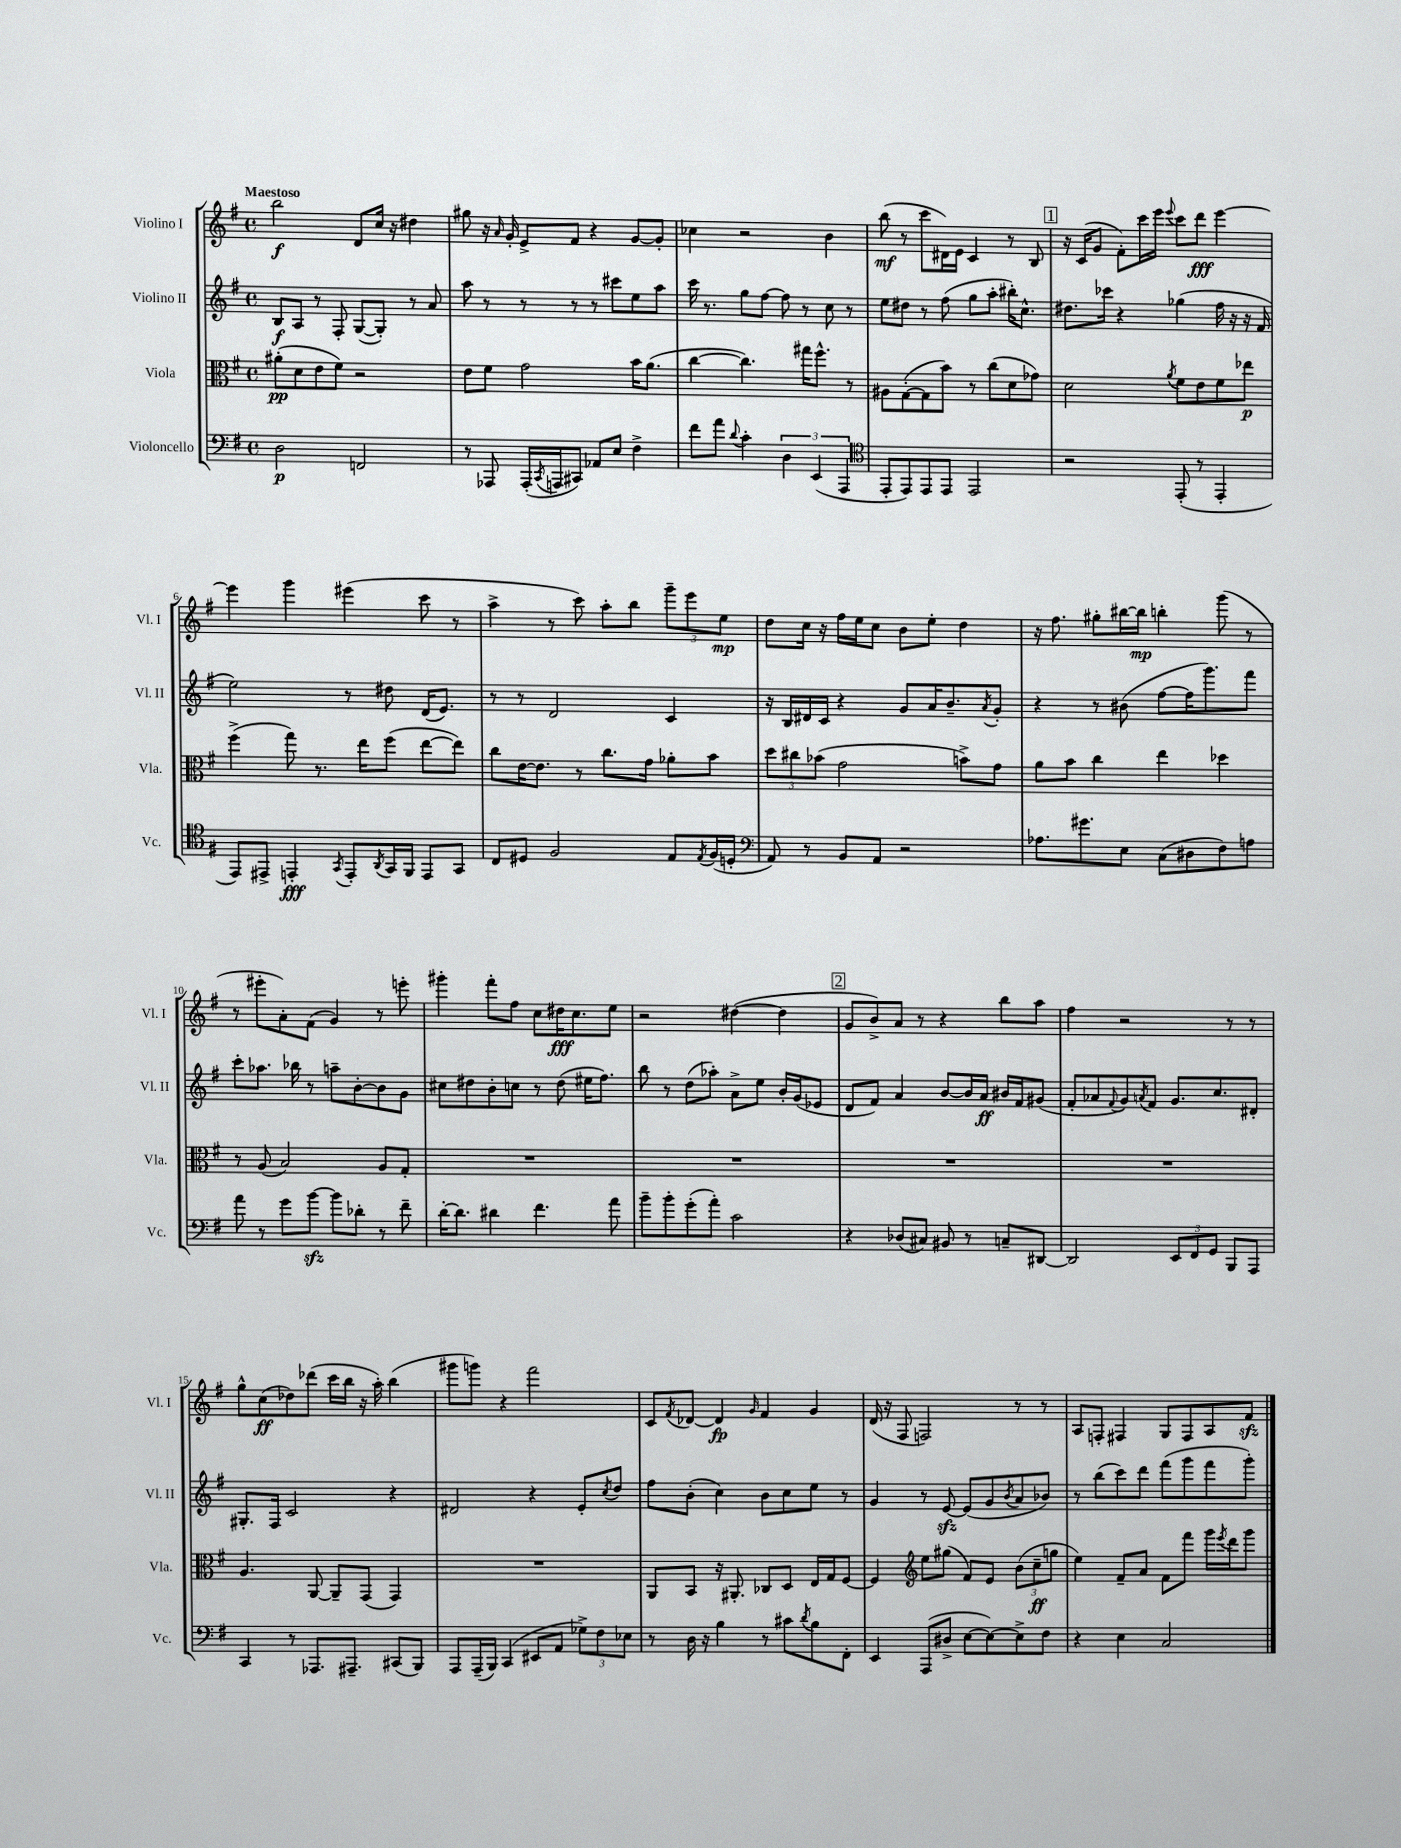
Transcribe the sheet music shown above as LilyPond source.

<<
\new StaffGroup <<
\new Staff = "s0" \with { instrumentName = "Violino I" shortInstrumentName = "Vl. I" } {
    \clef treble \key g \major \defaultTimeSignature \time 4/4 \tempo "Maestoso"
    b''2\f d'8 c''16 r16 dis''4 |
    gis''8 r16 \grace { a'16 } g'16-. e'8-> fis'8 r4 g'8~ g'8-. |
    ces''4 r2 b'4 |
    b''8\mf( r8 c'''8 dis'16) e'16 c'4 r8 b8 |
    \mark \markup { \box "1" } r16 c'16( g'8 fis'8-.) c'''16 e'''16 \appoggiatura { e'''8 } c'''8 d'''8\fff e'''4~ |
    e'''4 g'''4 eis'''4( c'''8 r8 |
    a''4-> r8 c'''8) a''8-. b''8 \tuplet 3/2 { g'''8-- e'''8 e''8\mp } |
    d''8 c''16 r16 fis''16 e''16 c''8 b'8 e''8-. d''4 |
    r16 fis''8. gis''8-. bis''16~ bis''16\mp b''4-. g'''8( r8 |
    r8 eis'''8-. a'8-.) fis'8( g'4) r8 e'''8-. |
    gis'''4-. fis'''8-. fis''8 c''8 dis''16\fff c''8. e''8 |
    r2 dis''4~( dis''4 |
    \mark \markup { \box "2" } g'8 b'8->) a'8 r8 r4 b''8 a''8 |
    fis''4 r2 r8 r8 |
    g''8-^ c''8\ff( des''8) des'''8( c'''16 b''16 r16 a''16-.) b''4( |
    gis'''8 g'''8) r4 fis'''2 |
    c'8 \acciaccatura { fis'8 } des'8~ des'4\fp \grace { g'16 } fis'4 g'4 |
    d'16( r16 fis8 f2) r8 r8 |
    a8 f8-. fis4 g8 fis8 a8 fis'8\sfz \bar "|." |
}
\new Staff = "s1" \with { instrumentName = "Violino II" shortInstrumentName = "Vl. II" } {
    \clef treble \key g \major \defaultTimeSignature \time 4/4
    b8\f a8 r8 fis8-. g8~( g8-.) r8 a'8 |
    a''8 r8 r8 r8 r8 cis'''8 e''8 a''8 |
    c'''16 r8. g''8 fis''8~ fis''8 r8 c''8 r8 |
    e''8 dis''8 r8 fis''8( g''8 a''8-. bis''16-.) c''8.-^ |
    \mark \markup { \box "1" } dis''8. ces'''16 r4 ges''4( fis''16 r16 r16 fis'16 |
    e''2) r8 dis''8 d'16( e'8.) |
    r8 r8 d'2 c'4 |
    r16 b16 dis'16 c'16 r4 g'8 a'16 b'8.-- \acciaccatura { a'8 } g'8-. |
    r4 r8 bis'8( fis''8~ fis''16 g'''8.) fis'''8 |
    c'''8-. aes''8. bes''16 r8 a''8-- b'8~-. b'8 g'8 |
    cis''8 dis''8 b'8-. c''8 r8 dis''8( eis''16 fis''8.) |
    b''8 r8 d''8( aes''8-.) a'8-> e''8 b'16-. g'16( ees'8 |
    \mark \markup { \box "2" } d'8 fis'8) a'4 b'8~ b'16 a'16\ff bis'16 fis'16 gis'8( |
    fis'8-. aes'8 \appoggiatura { fis'8 } g'8) \acciaccatura { a'8 } fis'8 g'8. c''8. dis'8-. |
    gis8.-. fis16 c'2 r4 |
    dis'2 r4 e'8-. \acciaccatura { c''8 } d''8 |
    fis''8 b'8-.( c''4) b'8 c''8 e''8 r8 |
    g'4 r8 e'8~\sfz e'8( g'8 \acciaccatura { b'8 } a'8 bes'8) |
    r8 b''8( c'''8) d'''8 fis'''8( g'''8 fis'''8 g'''8-.) \bar "|." |
}
\new Staff = "s2" \with { instrumentName = "Viola" shortInstrumentName = "Vla." } {
    \clef alto \key g \major \defaultTimeSignature \time 4/4
    ais'8-.\pp( d'8 e'8 fis'8) r2 |
    e'8 fis'8 g'2 b'16 a'8.( |
    c''4~ c''4.) gis''16 fis''8.-^ r8 |
    ais8 g8~-.( g8 b'8) r8 c''8( d'8 ges'8) |
    \mark \markup { \box "1" } d'2 \acciaccatura { a'8 } fis'8 e'8 fis'8 ees''8\p |
    fis''4->( g''8) r8. e''16 fis''8( e''8~ e''8) |
    c''8 e'16~ e'8. r8 c''8. g'16 aes'8-. b'8 |
    \tuplet 3/2 { d''8 cis''8 bes'8( } g'2 b'8->) g'8 |
    a'8 b'8 c''4 e''4 des''4 |
    r8 a8( b2) a8 g8-. |
    R1 |
    R1 |
    \mark \markup { \box "2" } R1 |
    R1 |
    a4. a,8~ a,8-- g,8( g,4) |
    R1 |
    a,8 b,8 r16 ais,8.-. ces8 d8 e16 g16 fis8~ |
    fis4 \clef treble e''8 gis''8( fis'8) e'8 \tuplet 3/2 { b'8( c''8--\ff g''8 } |
    e''4) fis'8-- a'8 fis'8 fis'''8 g'''16 \acciaccatura { e'''8 } d'''16 g'''8 \bar "|." |
}
\new Staff = "s3" \with { instrumentName = "Violoncello" shortInstrumentName = "Vc." } {
    \clef bass \key g \major \defaultTimeSignature \time 4/4
    d2\p f,2 |
    r8 aes,,8 aes,,16-.( \acciaccatura { c,8 } a,,16 cis,8) aes,8 e8 fis4-> |
    fis'8 a'8 \appoggiatura { d'8 } c'4-. \tuplet 3/2 { d4 e,4( a,,4 } |
    \clef tenor e,8-. e,8) e,8 e,8 e,2 |
    \mark \markup { \box "1" } r2 e,8-.( r8 e,4-. |
    e,8) eis,8-> e,4-.\fff \acciaccatura { g,8 } e,8-. \acciaccatura { a,8 } g,16 fis,16 e,8 g,8 |
    c8 dis8 fis2 e8 \acciaccatura { e8 } fis16( d16-. |
    \clef bass a,8) r8 b,8 a,8 r2 |
    aes8. gis'8. e8 c8( dis8 fis8) a8 |
    a'8 r8 g'8 b'8~\sfz b'8 des'8-. r8 fis'8-- |
    d'16~-. d'8. dis'4 fis'4. a'8 |
    b'8-- b'8-. g'8-.( a'8-.) c'2 |
    \mark \markup { \box "2" } r4 des8( cis8) bis,8 r8 c8-- dis,8~ |
    dis,2 \tuplet 3/2 { e,8 fis,8 g,8 } b,,8 a,,8 |
    c,4 r8 aes,,8. ais,,8.-- cis,8( b,,8) |
    a,,8 a,,16--( b,,16) c,4( eis,8 a,8 \tuplet 3/2 { ges8->) fis8 ees8 } |
    r8 d16 r16 b4 r8 cis'8 \acciaccatura { d'8 } b8 fis,8-. |
    e,4 a,,8( dis8-> e8~ e8~) e8-> fis8 |
    r4 e4 c2 \bar "|." |
}
>>
>>
